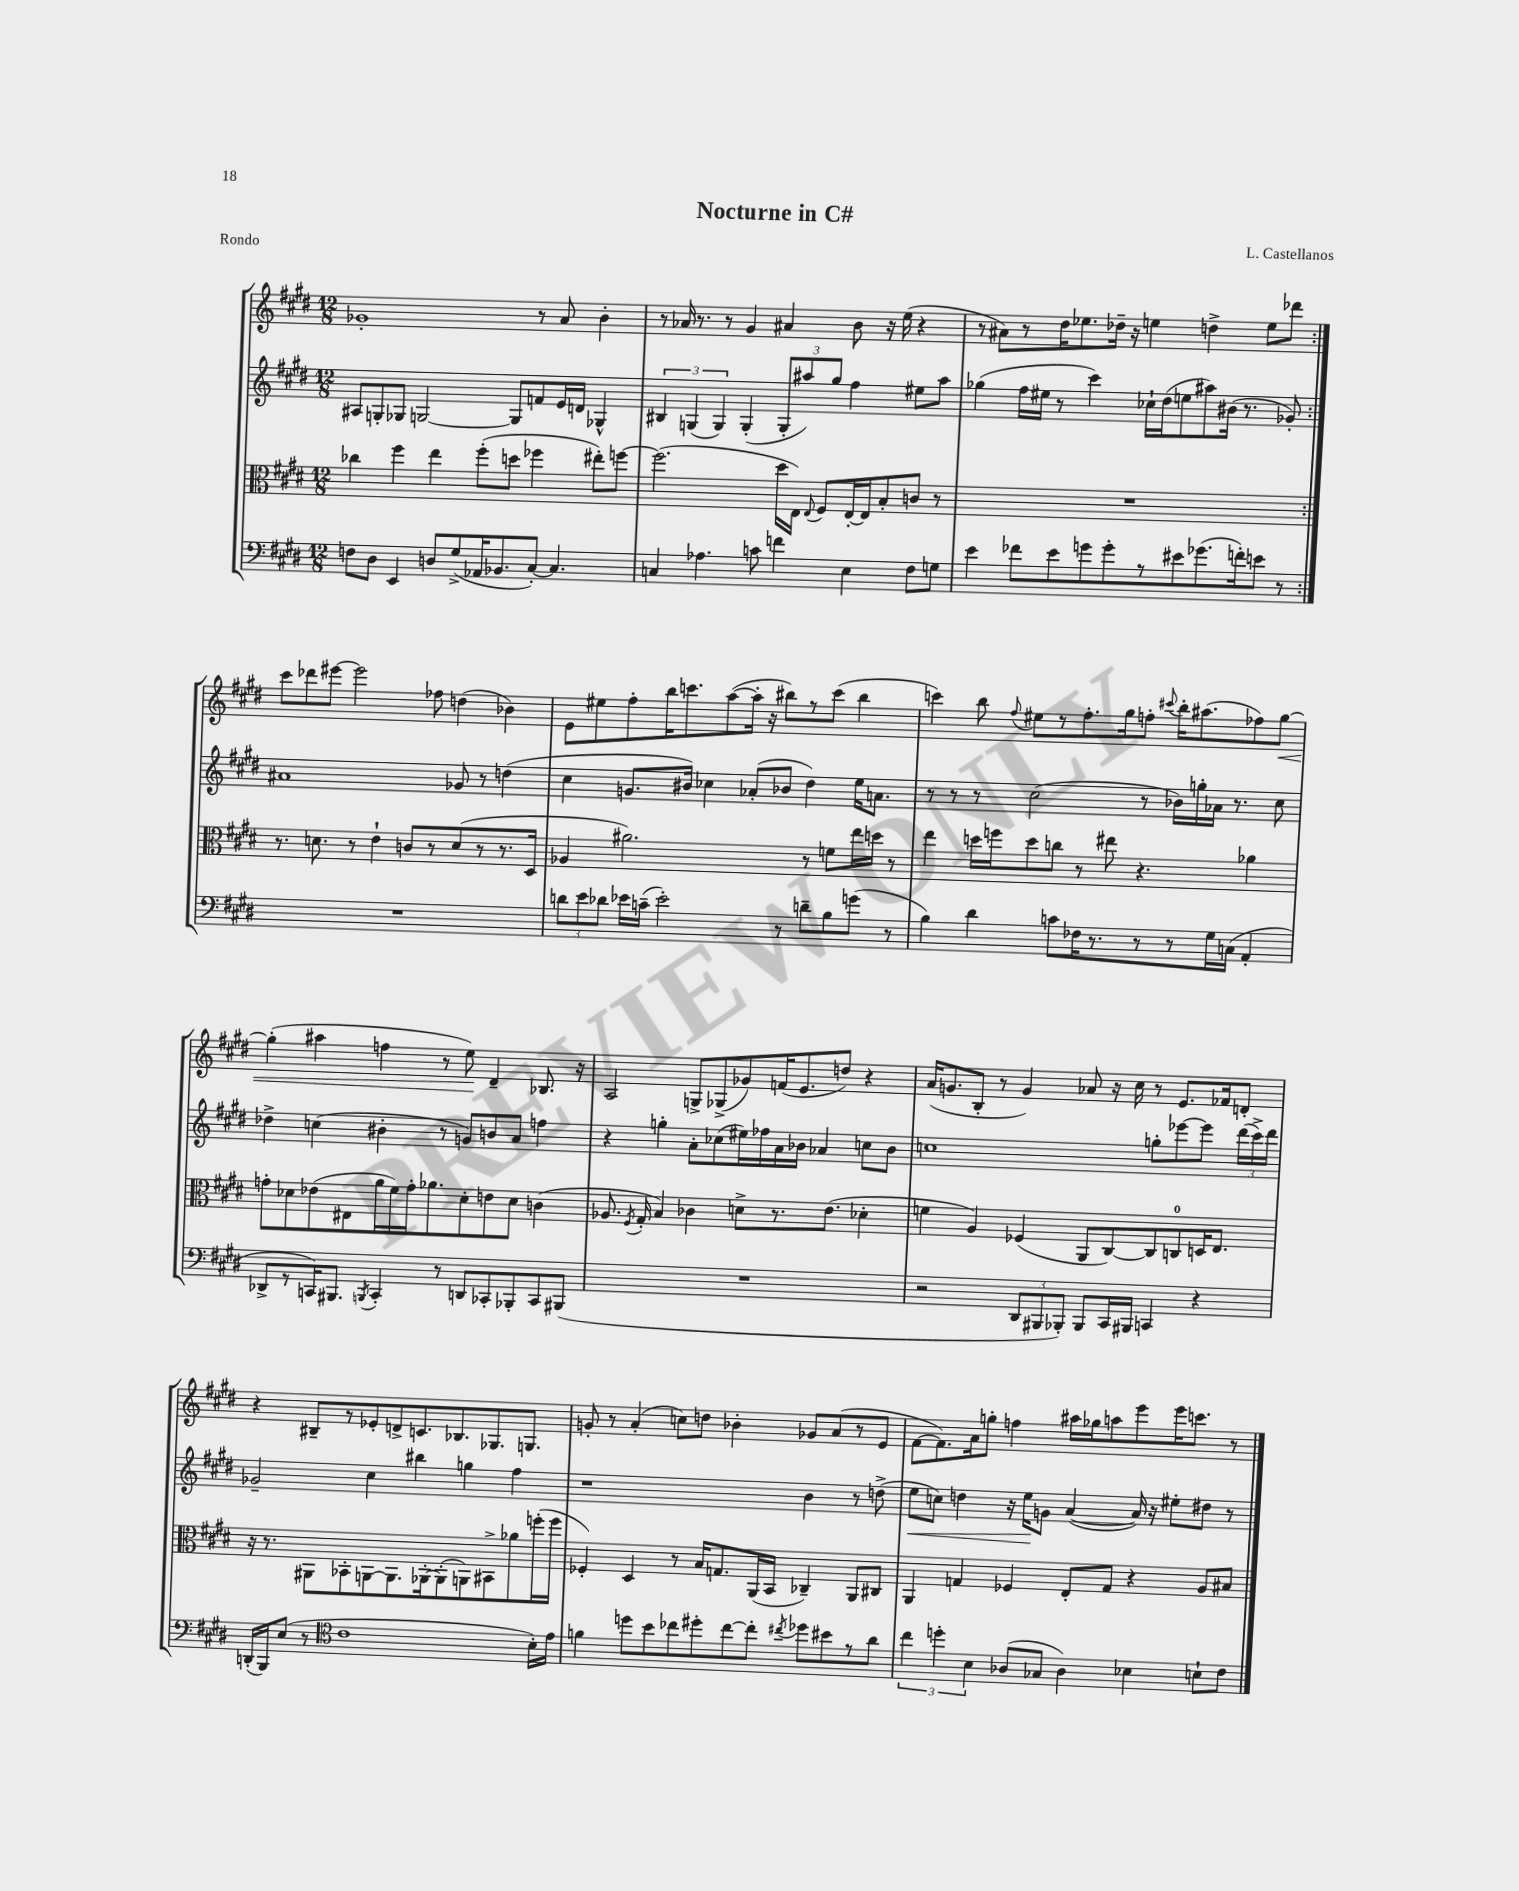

**kern	**kern	**kern	**kern
*staff4	*staff3	*staff2	*staff1
*clefF4	*clefC3	*clefG2	*clefG2
*k[f#c#g#d#]	*k[f#c#g#d#]	*k[f#c#g#d#]	*k[f#c#g#d#]
*M12/8	*M12/8	*M12/8	*M12/8
8F	4cc-	8A#	1g-'
8D#	.	8G'	.
4EE	4ff#	8G-	.
.	.	[2G	.
8D	4ee	.	.
(8G#^	.	.	.
16AA-	(8ff#'	.	.
8.BB-	.	.	.
.	8dd	8G]	.
[8C#')	4ff-	8f	8r
4.C#]	.	16e	8a
.	.	16d	.
.	8ee#')	4G-^^	4b'
.	[8ff	.	.
=	=	=	=
4C	(2.ff]	6B#	8r
.	.	.	16a-
.	.	(6G	.
.	.	.	8.r
4.A-	.	.	.
.	.	6G)	.
.	.	.	8r
.	.	(4G'	4g#
8c	.	.	.
4f	16dd#	12G'	4a#
.	16E)	.	.
.	.	12aa#)	.
.	8qqE	.	.
.	8F#	.	.
.	.	12gg#	.
4E	[16E'	4ff#	8b
.	16E]	.	.
.	8B'	.	16r
.	.	.	(16ee
8F#	8c	8ee#	4r
8G	8r	8aa#	.
=	=	=	=
4e	1.r	(4gg-	8r
.	.	.	8a#)
8f-	.	16ff#	8r
.	.	16ee#	.
8e	.	8r	16dd#
.	.	.	8.ee-
8g	.	4ccc#)	.
8g'	.	.	16dd-~
.	.	.	16r
8r	.	16cc-`	4ee
.	.	(16dd#	.
8e#	.	8ee	.
(8.g-	.	8aa#)	4dd^
.	.	(16b#	.
16f')	.	8.r	.
8e	.	.	8ee
8r	.	8g-')	8ddd-
=:|!	=:|!	=:|!	=:|!
1.r	8.r	1a#	8ccc#
.	.	.	8ddd-
.	8.d	.	.
.	.	.	[8eee#
.	8r	.	2eee#]
.	4e`	.	.
.	8c	.	.
.	8r	.	8ff-
.	(8d	8g-	(4dd
.	8r	8r	.
.	8.r	(4dd	4b-)
.	16D#	.	.
=	=	=	=
12d	4A-	4cc#	8e
12e	.	.	.
.	.	.	8ee#
12d-	.	.	.
16e-	2.a#)	8.g	8ff#'
(16c~	.	.	.
2e-')	.	.	16bb
.	.	16b#)	8.ccc
.	.	4cc-	.
.	.	.	([8aa
.	.	(8a-'	16aa']
.	.	.	16r
8r	.	8b-	8bb#)
8d~	8r	4dd#)	8r
8B	8f	.	(8ccc
(8g	16ee	16ee	4bb#
.	16dd	8.a	.
8r	8r	.	.
=	=	=	=
4B)	4ee	8r	4ccc)
.	.	8r	.
4d#	16dd	8r	8bb
.	16ff	.	.
.	.	.	8qqff#
.	8dd	(2cc#	8ee#
8c	8cc	.	8r
16F-	8r	.	8.ff#'
8.r	.	.	.
.	8ee#	.	.
.	.	.	16gg#
8r	4.r	8r	8ff'
.	.	.	8qqccc#
8r	.	16b-)	16bb'
.	.	16gg'	(8.aa#
16G#	.	16a-	.
(16C	.	8.r	.
4AA'	4a-	.	8ff-)
.	.	8cc#	[8gg#
=	=	=	=
8DD-^	8g'	4dd-^	(4gg#']
8r	8d-	.	.
16CC)	(8e-	(4cc	4aa#
8.BBB#	.	.	.
.	8E#	.	.
8qBBB	.	.	.
4CC'	16a	4b#'	4ff
.	16f#)	.	.
.	16g'	.	.
.	8.a-	.	.
8r	.	8r	8r
8DD	8d-'	8g)	8ee)
8CC-'	8e	8b	4d#~
8BBB-'	8d-	8a	.
8CC-	(4c	4ff	8.B-
(8BBB#	.	.	.
.	.	.	16r
=	=	=	=
1.r	8.A-	4r	2A
.	8qF#	.	.
.	16G#'	.	.
.	4B)	4gg'	.
.	4c-	8a'	8G^
.	.	(8cc-	(8G-^
.	8d^	16ee#)	8g-)
.	.	16ff-	.
.	8.r	16a	(16f
.	.	16b-	8.e
.	.	4a-	.
.	(8.e	.	.
.	.	.	8dd)
.	4d-'	8cc	4r
.	.	8b-	.
=	=	=	=
2r	4f	1cc	(16a
.	.	.	8.g
.	4A)	.	8B'
.	.	.	8r
12DD#	(4F-	.	4g)
12BBB#	.	.	.
12BBB-')	.	.	.
8BBB-	8AA	.	8a-
16CC#	[8C#)	.	16r
16BBB#	.	.	16cc#
4CC	8C#]	8gg'	8r
.	8C	[8eee-	8.e
4r	16D	8eee-]	.
.	8.E	.	16f-
.	.	(24ddd#	8d'
.	.	24ccc#^)	.
.	.	24ddd#	.
=	=	=	=
(16DD'	16r	2g-~	4r
16BBB)	8.r	.	.
(8E	.	.	.
8r	8AA#	.	8B#~
*clefC4	*	*	*
1c#	8BB-'	.	8r
.	[8AA	4cc#	8e-'
.	8.AA]	.	8d^
.	.	4bb#	8.c
.	[16AA-'	.	.
.	(8AA-']	.	.
.	.	.	8.B-
.	8AA)	4gg	.
.	8BB#^	.	8.G-
.	8a-	4ff#	.
.	.	.	8.G
16B')	(16ff'	.	.
16e	16ff	.	.
=	=	=	=
4f	4F-')	1r	8g'
.	.	.	8r
8dd	4D#	.	(4a'
8b	.	.	.
8cc-	8r	.	8cc)
8dd#'	16B	.	8dd
.	8.G	.	.
[8cc-	.	.	4b-'
8cc-']	(16AA	.	.
.	16BB	.	.
8qcc#	.	.	.
8dd-	4C-~)	4b	8g-
8b#	.	.	(8a
8r	8AA	8r	8r
8a	8C#	(8dd^	8e
=	=	=	=
6cc#	4AA	8ee	[8f#
.	.	8cc)	8.f#])
6dd'	.	.	.
.	4G	4dd	.
.	.	.	16a
6B	.	.	.
.	.	.	8gg'
(8A-	4F-	16r	4ff
.	.	16ee	.
8G-	.	8g	.
4A-)	8E'	([4a	16aa#
.	.	.	16gg-
.	8G	.	8aa
4B-	4r	16a])	8eee
.	.	16r	.
.	.	8ee#'	16eee
.	.	.	8.ccc
8B`	8A	8dd#	.
8c#	8B#	8r	8r
==	==	==	==
*-	*-	*-	*-
